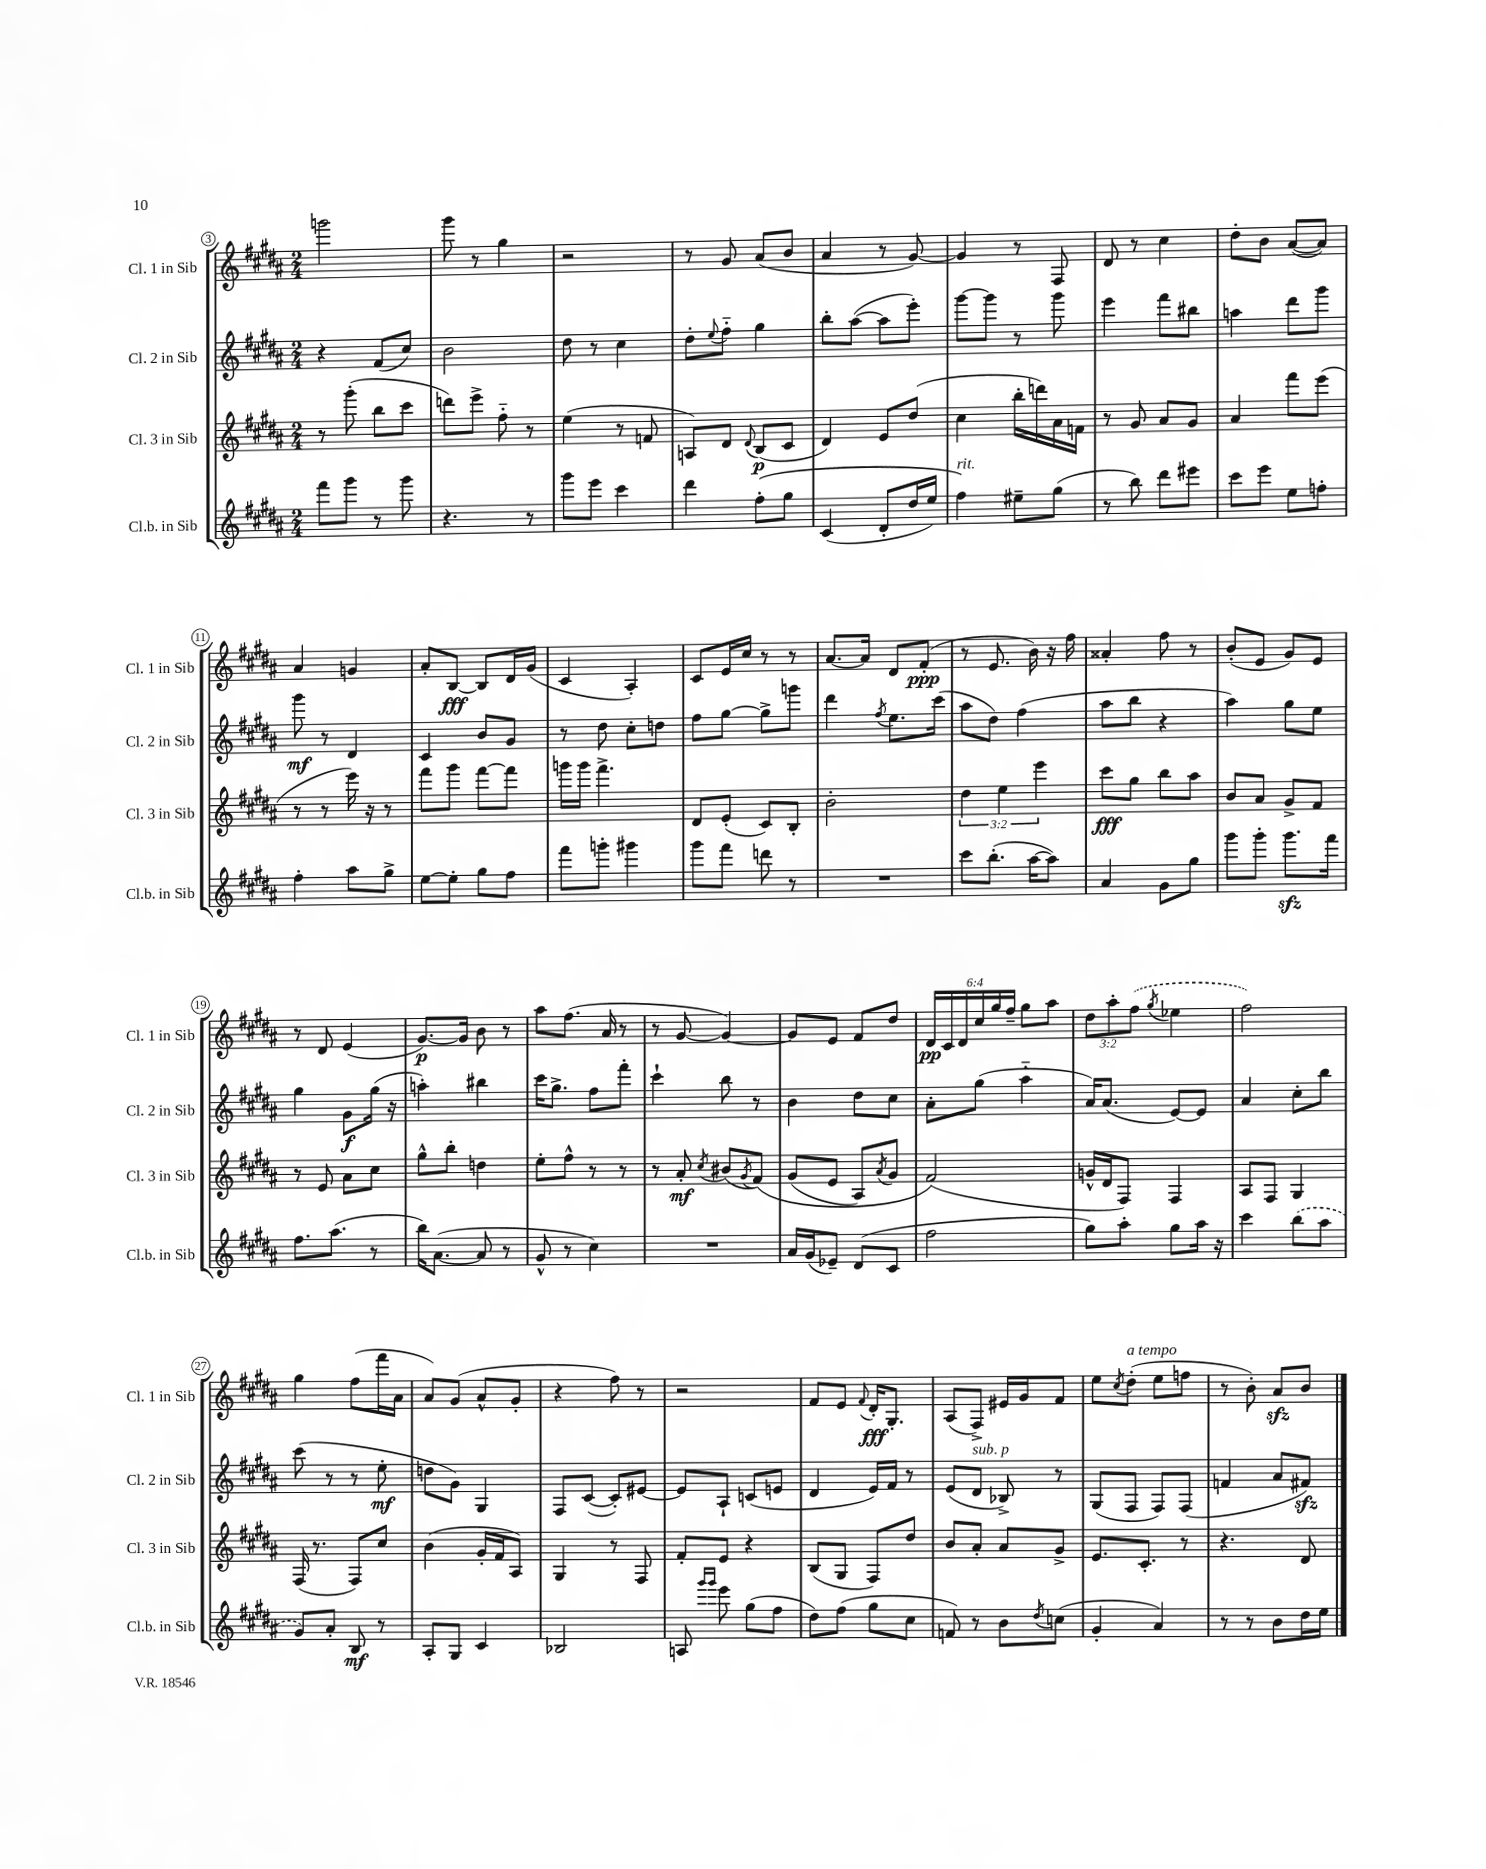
<<
\new StaffGroup <<
\new Staff = "s0" \with { instrumentName = "Cl. 1 in Sib" shortInstrumentName = "Cl. 1 in Sib" } {
    \clef treble \key b \major \numericTimeSignature \time 2/4 \override Staff.TupletNumber.text = #tuplet-number::calc-fraction-text
    g'''2 |
    gis'''8 r8 gis''4 |
    r2 |
    r8 gis'8 ais'8( b'8 |
    ais'4 r8 gis'8~) |
    gis'4 r8 fis8 |
    dis'8 r8 cis''4 |
    dis''8-. b'8 ais'8~( ais'8) |
    ais'4 g'4 |
    ais'8-. b8~\fff b8 dis'16 gis'16( |
    cis'4 ais4-.) |
    cis'8 e'16 cis''16 r8 r8 |
    ais'8.~ ais'16 dis'8 fis'8-.\ppp( |
    r8 e'8. b'16) r16 fis''16 |
    aisis'4-. fis''8 r8 |
    b'8-.( e'8 gis'8) e'8 |
    r8 dis'8 e'4( |
    gis'8.~\p) gis'16 b'8 r8 |
    ais''8 fis''8.( ais'16 r8 |
    r8 gis'8~ gis'4~) |
    gis'8 e'8 fis'8 dis''8 |
    \tuplet 6/4 { dis'16\pp cis'16 dis'16 cis''16 gis''16 fis''16-- } gis''8 ais''8 |
    \tuplet 3/2 { dis''8 ais''8-. \once \slurDashed fis''8( } \acciaccatura { gis''8 } ees''4 |
    fis''2) |
    gis''4 fis''8( fis'''16 ais'16 |
    ais'8) gis'8( ais'8-^ gis'8-. |
    r4 fis''8) r8 |
    r2 |
    fis'8 e'8 \appoggiatura { fis'8 } dis'16-.\fff gis8.-. |
    ais8( fis8->) eis'16 gis'16 fis'8 |
    e''8 \acciaccatura { cis''8 } dis''8-.^\markup { \italic "a tempo" }( e''8 f''8 |
    r8 b'8-.) ais'8\sfz b'8 \bar "|." |
}
\new Staff = "s1" \with { instrumentName = "Cl. 2 in Sib" shortInstrumentName = "Cl. 2 in Sib" } {
    \clef treble \key b \major \numericTimeSignature \time 2/4
    r4 fis'8( cis''8) |
    b'2 |
    dis''8 r8 cis''4 |
    dis''8-. \appoggiatura { e''8 } fis''8-_ gis''4 |
    b''8-. ais''8~( ais''8 e'''8-.) |
    gis'''8~ gis'''8 r8 gis'''8 |
    e'''4 fis'''8 bis''8 |
    a''4 dis'''8 gis'''8 |
    gis'''8\mf r8 dis'4 |
    cis'4 b'8 gis'8 |
    r8 dis''8 cis''8-. d''8 |
    fis''8 gis''8~ gis''8-> g'''8 |
    dis'''4 \acciaccatura { fis''8 } e''8. cis'''16( |
    ais''8 dis''8) fis''4( |
    ais''8 b''8 r4 |
    ais''4) gis''8 e''8 |
    gis''4 gis'8\f gis''16( r16 |
    a''4-.) bis''4 |
    cis'''16 gis''8.-> fis''8 fis'''8-. |
    cis'''4-! b''8 r8 |
    b'4 dis''8 cis''8 |
    ais'8-. gis''8( ais''4-_ |
    ais'16) ais'8.( e'8~) e'8 |
    ais'4 cis''8-. b''8 |
    cis'''8( r8 r8 e''8-.\mf |
    d''8 gis'8) gis4 |
    fis8 cis'8~( cis'8-.) eis'8~ |
    eis'8 ais8-! c'8( e'8 |
    dis'4 e'16) fis'16 r8 |
    e'8( dis'8^\markup { \italic "sub. p" } bes8->) r8 |
    gis8( fis8 fis8) fis8( |
    f'4 ais'8 fis'8\sfz) \bar "|." |
}
\new Staff = "s2" \with { instrumentName = "Cl. 3 in Sib" shortInstrumentName = "Cl. 3 in Sib" } {
    \clef treble \key b \major \numericTimeSignature \time 2/4 \override Staff.TupletNumber.text = #tuplet-number::calc-fraction-text
    r8 gis'''8-.( b''8 cis'''8 |
    d'''8) e'''8-> fis''8-_ r8 |
    e''4( r8 f'8 |
    a8) dis'8 \appoggiatura { dis'8 } b8\p( cis'8 |
    dis'4) e'8 dis''8( |
    cis''4 b''16-. d'''16) ais'16 f'16 |
    r8 gis'8 ais'8 gis'8 |
    ais'4 fis'''8 e'''8( |
    r8 r8 e'''16) r16 r8 |
    fis'''8 gis'''8 fis'''8~ fis'''8 |
    g'''16 g'''16 fis'''4.-> |
    dis'8 e'8-.( cis'8) b8-. |
    b'2-. |
    \tuplet 3/2 { dis''4 e''4 e'''4 } |
    cis'''8\fff gis''8 b''8 ais''8 |
    b'8 ais'8 gis'8-> fis'8 |
    r8 e'8 ais'8 cis''8 |
    gis''8-^ b''8-. d''4 |
    e''8-. fis''8-^ r8 r8 |
    r8 ais'8-.\mf \acciaccatura { cis''8 } bis'8( \acciaccatura { gis'8 } fis'8)\( |
    gis'8( e'8 ais8) \acciaccatura { ais'8 } gis'8 |
    fis'2(\) |
    g'16-^ dis'16 fis8) fis4 |
    ais8 fis8 gis4 |
    fis16( r8. fis8) cis''8 |
    b'4( gis'16-. fis'16 ais8) |
    gis4 r8 fis8 |
    fis'8-. e'8 r4 |
    b8( gis8 fis8) dis''8 |
    b'8 ais'8-. ais'8 gis'8-> |
    e'8. cis'8.-. r8 |
    r4. dis'8 \bar "|." |
}
\new Staff = "s3" \with { instrumentName = "Cl.b. in Sib" shortInstrumentName = "Cl.b. in Sib" } {
    \clef treble \key b \major \numericTimeSignature \time 2/4
    fis'''8 gis'''8 r8 gis'''8 |
    r4. r8 |
    gis'''8 e'''8 cis'''4 |
    dis'''4 fis''8-.\( gis''8 |
    cis'4( dis'8-. dis''16 e''16) |
    fis''4^\markup { \italic "rit." }\) eis''8-- gis''8( |
    r8 b''8) dis'''8 eis'''8 |
    cis'''8 e'''8 e''8 f''8-. |
    fis''4-. ais''8 gis''8-> |
    e''8~ e''8-. gis''8 fis''8 |
    fis'''8 g'''8-. gis'''4 |
    gis'''8 fis'''8 d'''8 r8 |
    R2 |
    cis'''8 b''8.-.( ais''16~ ais''8) |
    ais'4 gis'8 gis''8 |
    gis'''8 gis'''8-. gis'''8.\sfz fis'''16 |
    fis''8. ais''8.( r8 |
    b''16) ais'8.~( ais'8 r8 |
    gis'8-^ r8 cis''4) |
    R2 |
    ais'16 gis'16( ees'8--) dis'8( cis'8 |
    fis''2 |
    gis''8) ais''8-. gis''8 ais''16 r16 |
    cis'''4 \once \slurDashed b''8( ais''8 |
    gis'8) ais'8-. b8\mf r8 |
    ais8-. gis8 cis'4 |
    bes2 |
    a8 \grace { gis'''16 gis'''16 } e'''8 gis''8( fis''8 |
    dis''8) fis''8( gis''8 cis''8 |
    f'8) r8 b'8 \acciaccatura { dis''8 } c''8( |
    gis'4-. ais'4) |
    r8 r8 b'8 dis''16 e''16 \bar "|." |
}
>>
>>
\layout { \context { \Score currentBarNumber = #3 \override BarNumber.stencil = #(make-stencil-circler 0.1 0.3 ly:text-interface::print) } }
